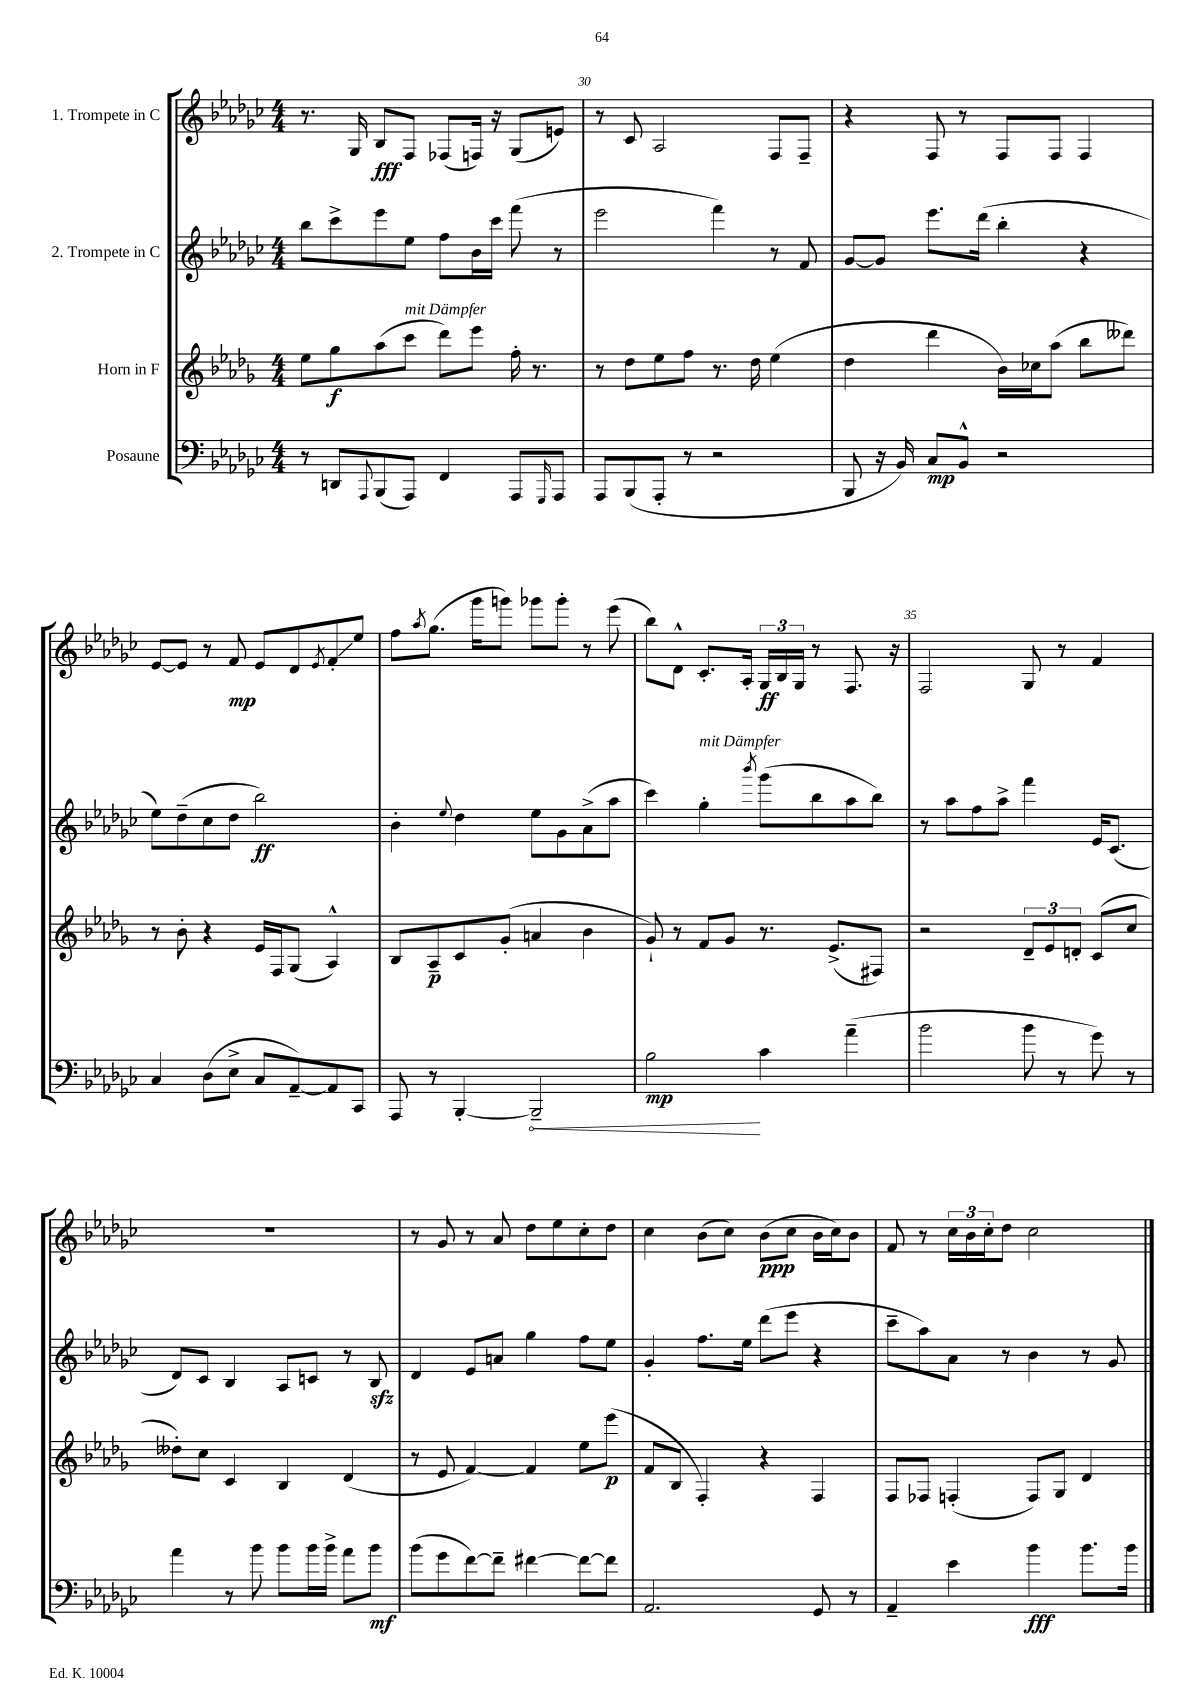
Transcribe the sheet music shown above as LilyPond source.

<<
\new StaffGroup <<
\new Staff = "s0" \with { instrumentName = "1. Trompete in C" } {
    \clef treble \key ges \major \numericTimeSignature \time 4/4
    r8. ges16 bes8\fff f8 fes8( f16) r16 ges8( e'8) |
    r8 ces'8 aes2 f8 f8-- |
    r4 f8 r8 f8 f8 f4 |
    ees'8~ ees'8 r8 f'8\mp ees'8 des'8 \acciaccatura { ees'8 } f'8-.\glissando ees''8 |
    f''8 \acciaccatura { aes''8 } ges''8.( ges'''16 g'''8) ges'''8 ges'''8-. r8 ees'''8( |
    bes''8) des'8-^ ces'8.-. aes16-. \tuplet 3/2 { ges16\ff bes16 ges16 } r8 f8. r16 |
    f2 ges8 r8 f'4 |
    R1 |
    r8 ges'8 r8 aes'8 des''8 ees''8 ces''8-. des''8 |
    ces''4 bes'8( ces''8) bes'8\ppp( ces''8 bes'16 ces''16) bes'8 |
    f'8 r8 \tuplet 3/2 { ces''16 bes'16 ces''16-. } des''8 ces''2 \bar "|." |
}
\new Staff = "s1" \with { instrumentName = "2. Trompete in C" } {
    \clef treble \key ges \major \numericTimeSignature \time 4/4
    bes''8 ces'''8-> ees'''8 ees''8 f''8 bes'16 ces'''16 f'''8( r8 |
    ees'''2 f'''4) r8 f'8 |
    ges'8~ ges'8 ees'''8. des'''16( bes''4-. r4 |
    ees''8) des''8--( ces''8 des''8 bes''2\ff) |
    bes'4-. \appoggiatura { ees''8 } des''4 ees''8 ges'8 aes'8->( aes''8 |
    ces'''4) ges''4-.^\markup { \italic "mit Dämpfer" } \acciaccatura { bes'''8 } ges'''8( bes''8 aes''8 bes''8) |
    r8 aes''8 f''8 aes''8-> f'''4 ees'16 ces'8.( |
    des'8) ces'8 bes4 aes8 c'8 r8 bes8\sfz |
    des'4 ees'8 a'8 ges''4 f''8 ees''8 |
    ges'4-. f''8. ees''16 des'''8( ees'''8 r4 |
    ces'''8-- aes''8) aes'8 r8 bes'4 r8 ges'8 \bar "|." |
}
\new Staff = "s2" \with { instrumentName = "Horn in F" } {
    \clef treble \key des \major \numericTimeSignature \time 4/4
    ees''8 ges''8\f aes''8( c'''8^\markup { \italic "mit Dämpfer" } des'''8) ees'''8 f''16-. r8. |
    r8 des''8 ees''8 f''8 r8. des''16 ees''4( |
    des''4 des'''4 bes'16) ces''16 aes''8( bes''8 deses'''8) |
    r8 bes'8-. r4 ees'16 f16 ges8( aes4-^) |
    bes8 aes8--\p c'8 ges'8-.( a'4 bes'4 |
    ges'8-!) r8 f'8 ges'8 r8. ees'8.->( fis8) |
    r2 \tuplet 3/2 { des'8-- ees'8 d'8-. } c'8( c''8 |
    deses''8-.) c''8 c'4 bes4 des'4( |
    r8 ees'8 f'4~) f'4 ees''8 ees'''8\p( |
    f'8 bes8 f4-.) r4 f4 |
    f8 fes8 f4-.( f8) ges8 des'4 \bar "|." |
}
\new Staff = "s3" \with { instrumentName = "Posaune" } {
    \clef bass \key ges \major \numericTimeSignature \time 4/4
    r8 d,8 \appoggiatura { aes,,8 } bes,,8( aes,,8) f,4 aes,,8 \grace { ges,,16 } aes,,8 |
    aes,,8 bes,,8( aes,,8-. r8 r2 |
    bes,,8 r16 bes,16) ces8\mp bes,8-^ r2 |
    ces4 des8( ees8-> ces8 aes,8~--) aes,8 ces,8 |
    aes,,8 r8 bes,,4~-. \once \override Hairpin.circled-tip = ##t bes,,2--\< |
    bes2\mp\! ces'4 aes'4--( |
    bes'2 bes'8 r8 ges'8) r8 |
    aes'4 r8 bes'8 bes'8 bes'16 bes'16-> aes'8 bes'8\mf |
    bes'8( ges'8 f'8~) f'8-- fis'4~ fis'8~ fis'8 |
    aes,2. ges,8 r8 |
    aes,4-- ees'4 bes'4\fff bes'8. bes'16 \bar "|." |
}
>>
>>
\layout { \context { \Score currentBarNumber = #29 \override BarNumber.break-visibility = ##(#f #t #t) barNumberVisibility = #(every-nth-bar-number-visible 5) } }
